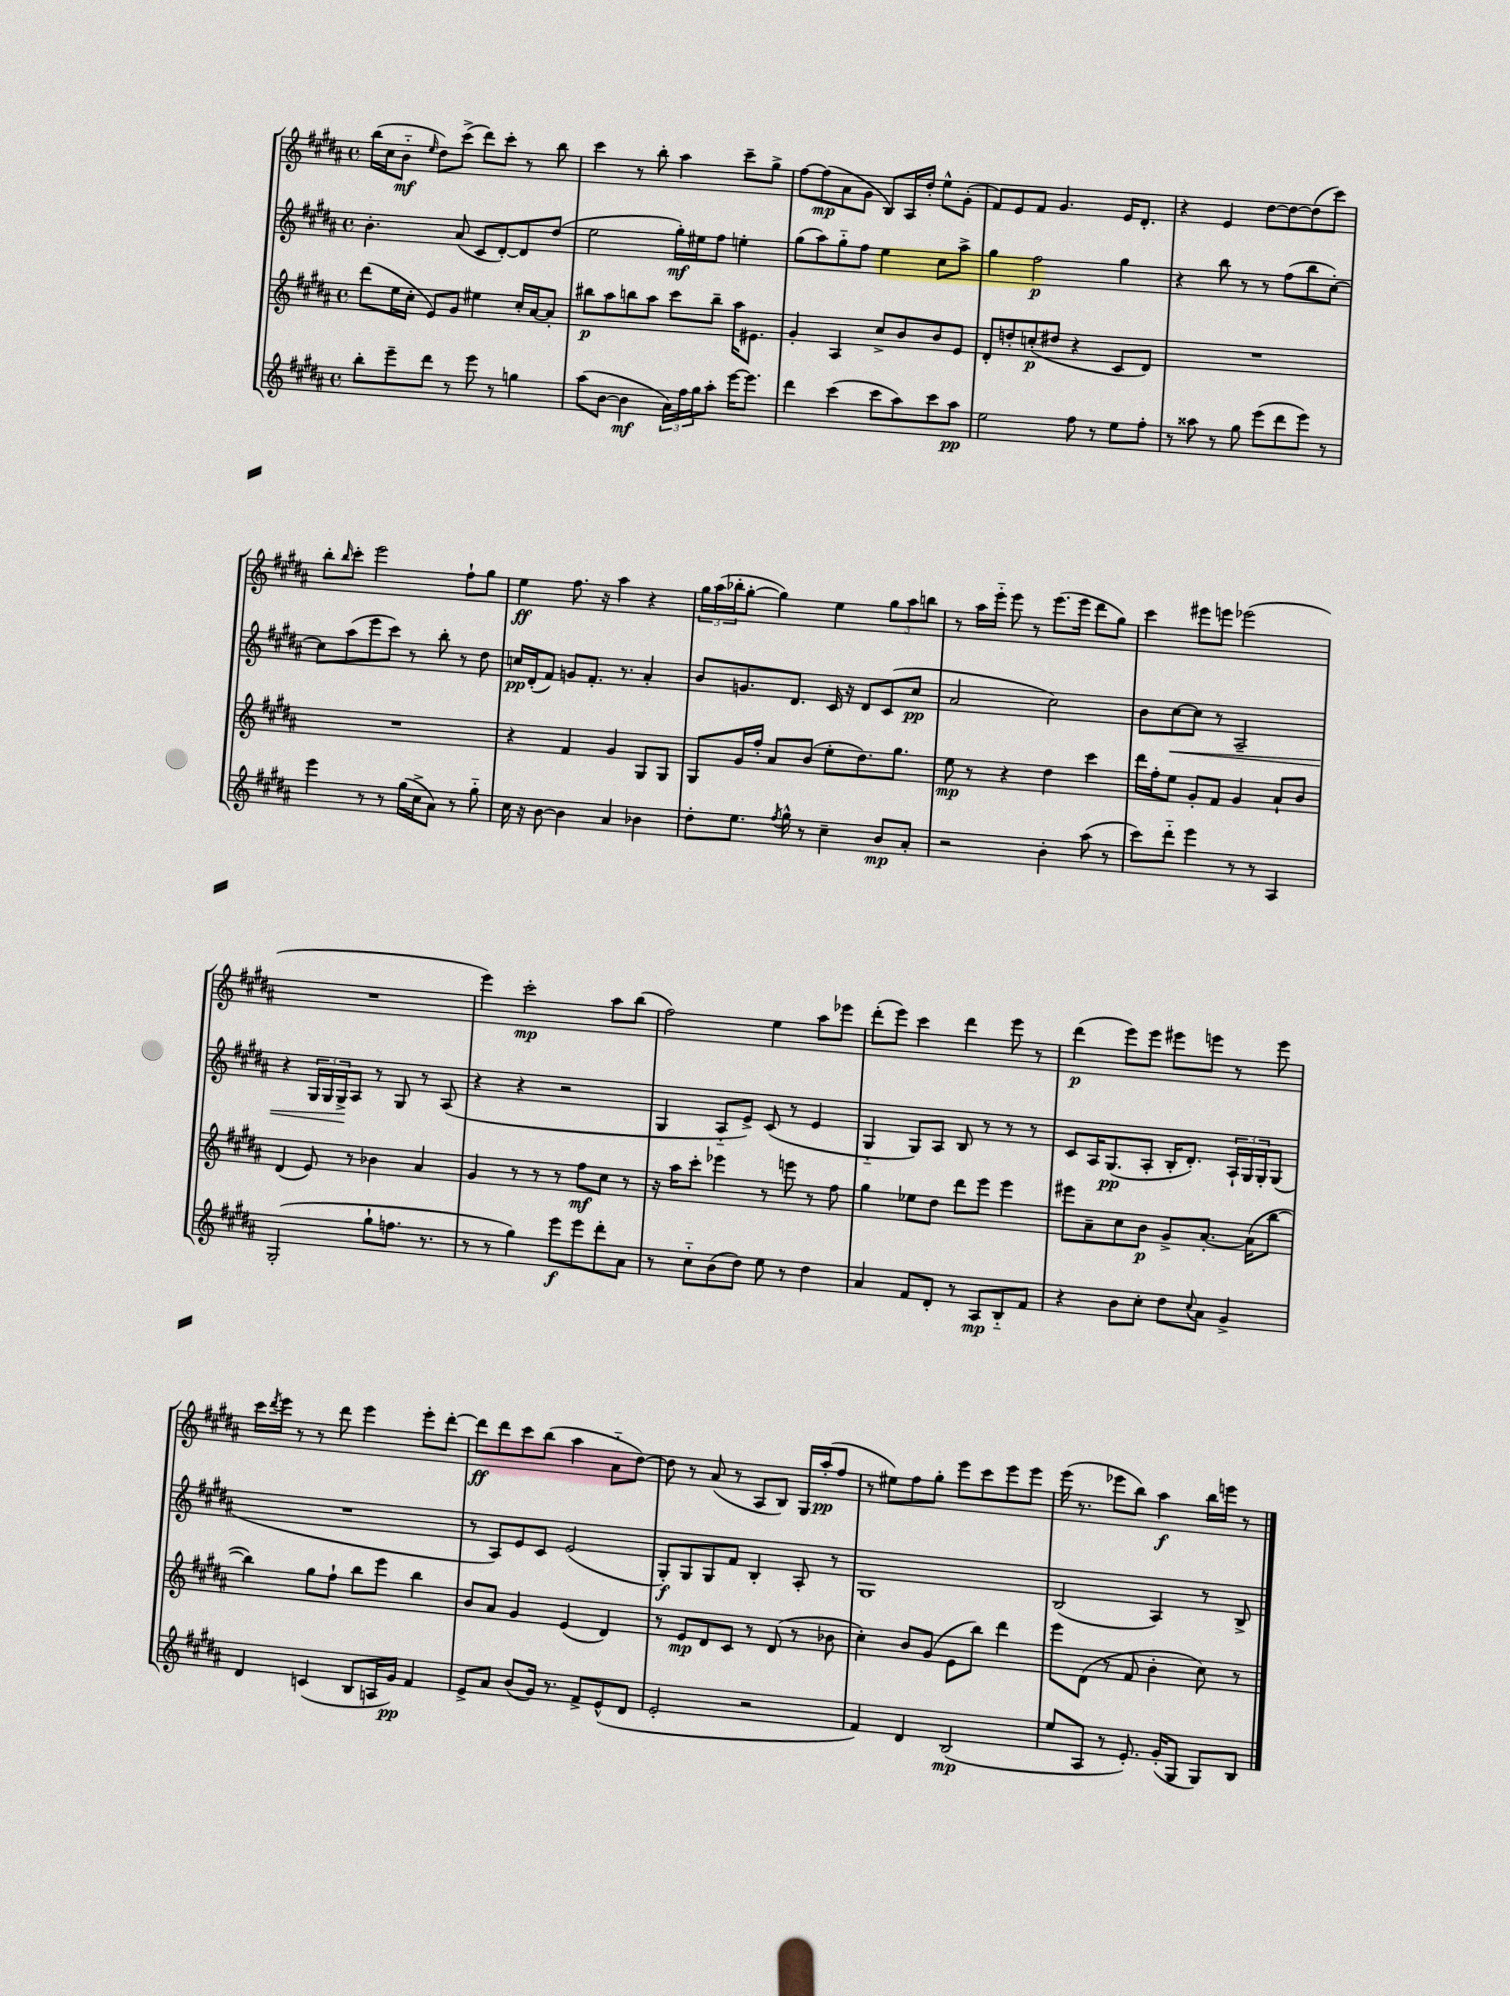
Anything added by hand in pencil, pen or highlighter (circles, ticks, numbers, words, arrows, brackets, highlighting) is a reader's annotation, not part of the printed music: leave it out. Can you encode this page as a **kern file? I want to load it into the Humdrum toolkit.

**kern	**dynam	**kern	**dynam	**kern	**dynam	**kern	**dynam
*part4	*part4	*part3	*part3	*part2	*part2	*part1	*part1
*staff4	*staff4	*staff3	*staff3	*staff2	*staff2	*staff1	*staff1
*clefG2	*	*clefG2	*	*clefG2	*	*clefG2	*
*k[f#c#g#d#a#]	*	*k[f#c#g#d#a#]	*	*k[f#c#g#d#a#]	*	*k[f#c#g#d#a#]	*
*M4/4	*	*M4/4	*	*M4/4	*	*M4/4	*
*met(c)	*	*met(c)	*	*met(c)	*	*met(c)	*
=19	=19	=19	=19	=19	=19	=19	=19
8bb'\L	.	(8ddd#\L	.	4.b'\	.	(16bb\LL	.
.	.	.	.	.	.	16cc#\J	.
8eee~\	.	16ee\L	.	.	.	8b\J	mf
.	.	16cc#'\JJ	.	.	.	.	.
.	.	.	.	.	.	16qqee/	.
8ddd#\J	.	8e/L)	.	.	.	8dd#\L)	.
8r	.	8g#/J	.	(8a#/	.	(8ccc#^\J	.
8eee\	.	4ee#X\	.	8c#/L	.	8ddd#\L)	.
8r	.	.	.	[8d#'/)	.	8ccc#'\J	.
4ggn\	.	16cc#'/LL	.	8d#/]	.	8r	.
.	.	[16a#/J	.	.	.	.	.
.	.	8a#'/J]	.	(8dd#/J	.	8bb\	.
=20	=20	=20	=20	=20	=20	=20	=20
(8aa#\L	.	8bb#X\L	p	2ee\	.	4ccc#\	.
[8b\J	.	8aa#\	.	.	.	.	.
4b\]	mf	8bbn\	.	.	.	8r	.
.	.	8aa#\J	.	.	.	8bb'\	.
24a#\LL)	.	8ccc#\L	.	16gg#'\LL)	mf	4aa#\	.
24ff#\	.	.	.	.	.	.	.
.	.	.	.	16ee#X\J	.	.	.
24gg#\J	.	.	.	.	.	.	.
8aa#'\J	.	8bb~\J	.	8ff#\J	.	.	.
[16eee\KL	.	16aa#\KL	.	4een'\	.	8ccc#~\L	.
8.eee\J]	.	8.e#X\J	.	.	.	.	.
.	.	.	.	.	.	8gg#^\J	.
=21	=21	=21	=21	=21	=21	=21	=21
4ddd#\	.	4g#'/	.	(8gg#\L	.	[8ff#\L	.
.	.	.	.	8aa#\)	.	(8ff#\]	mp
(4ccc#\	.	4A#/	.	8gg#\	.	8a#\	.
.	.	.	.	8ff#\J	.	8g#\J	.
8ccc#\L	.	8cc#^/L	.	4ee\	.	8B/L)	.
8aa#\)	.	8b/	.	.	.	16A#/L	.
.	.	.	.	.	.	16dd#'/JJ	.
8ccc#\	.	8b/	.	8cc#\L	.	8ee^^\L	.
8aa#\J	pp	8e/J	.	8aa#^\J	.	(8g#'\J	.
=22	=22	=22	=22	=22	=22	=22	=22
2ee\	.	8d#'/L	.	4gg#\	.	8f#/L)	.
.	.	8ddn'/	.	.	.	8e/	.
.	.	(8ccn'/	p	2ff#\	p	8f#/J	.
.	.	8dd#X/J	.	.	.	4.g#/	.
8ff#\	.	4r	.	.	.	.	.
8r	.	.	.	.	.	.	.
8ee\L	.	8c#/L	.	4gg#\	.	16e/KL	.
.	.	.	.	.	.	8.d#'/J	.
8ff#'\J	.	8d#/J)	.	.	.	.	.
=23	=23	=23	=23	=23	=23	=23	=23
8r	.	1r	.	4r	.	4r	.
8aa##X\	.	.	.	.	.	.	.
8r	.	.	.	8bb\	.	4e/	.
8gg#\	.	.	.	8r	.	.	.
(8eee\L	.	.	.	8r	.	[8dd#\L	.
8ddd#\	.	.	.	(8ff#\L	.	8dd#\_	.
8eee\J)	.	.	.	8bb\	.	(8dd#\]	.
8r	.	.	.	[8cc#'\J)	.	8ccc#\J)	.
!!LO:LB:g=z
=24	=24	=24	=24	=24	=24	=24	=24
4eee\	.	1r	.	8cc#\L]	.	8bb'\L	.
.	.	.	.	.	.	16qqbb/	.
.	.	.	.	(8aa#\	.	8ccc#'\J	.
8r	.	.	.	8eee\	.	2eee\	.
8r	.	.	.	8ccc#\J)	.	.	.
(16gg#\LL	.	.	.	8r	.	.	.
16cc#^\J	.	.	.	.	.	.	.
8a#\J)	.	.	.	8bb'\	.	.	.
8r	.	.	.	8r	.	8ff#`\L	.
8gg#\	.	.	.	8dd#\	.	8gg#\J	.
=25	=25	=25	=25	=25	=25	=25	=25
16cc#\	.	4r	.	16ccn/LL	pp	4ee\	ff
16r	.	.	.	(16d#'/J	.	.	.
[8b\	.	.	.	8f#/J)	.	.	.
4b\]	.	4f#/	.	8gn/L	.	8.ff#\	.
.	.	.	.	8.f#'/J	.	.	.
.	.	.	.	.	.	16r	.
4a#/	.	4g#/	.	.	.	4aa#\	.
.	.	.	.	8.r	.	.	.
4b-X\	.	8G#/L	.	4a#'/	.	4r	.
.	.	8G#/J	.	.	.	.	.
=26	=26	=26	=26	=26	=26	=26	=26
8dd#'\L	.	8G#/L	.	8b/L	.	24gg#\LL	.
.	.	.	.	.	.	(24aa#\	.
.	.	.	.	.	.	24bb-X'\J	.
8.ee\J	.	16g#/L	.	8.gn/	.	[8gg#'\J	.
.	.	16ff#'/JJ	.	.	.	.	.
.	.	8a#/L	.	.	.	4gg#\])	.
8qff#/	.	.	.	.	.	.	.
16gg#^^\	.	.	.	8.d#/J	.	.	.
8r	.	(8b/J	.	.	.	.	.
4cc#~\	.	8ee'\L	.	16c#/	.	4ee\	.
.	.	.	.	16r	.	.	.
.	.	8.dd#\)	.	8d#/L	.	.	.
8b/L	mp	.	.	(8c#/	.	12gg#\L	.
.	.	8.gg#\J	.	.	.	.	.
.	.	.	.	.	.	12aa#\	.
8a#'/J	.	.	.	8cc#/J	pp	.	.
.	.	.	.	.	.	12bbn\J	.
=27	=27	=27	=27	=27	=27	=27	=27
2r	.	8ee\	mp	2a#/	.	8r	.
.	.	8r	.	.	.	16aa#\LL	.
.	.	.	.	.	.	16eee\JJ	.
.	.	4r	.	.	.	8eee\	.
.	.	.	.	.	.	8r	.
4b'\	.	4dd#\	.	2cc#\)	.	(8.eee\L	.
.	.	.	.	.	.	16eee\Jk	.
(8aa#\	.	4ccc#\	.	.	.	8ddd#\L	.
8r	.	.	.	.	.	8gg#\J)	.
=28	=28	=28	=28	=28	=28	=28	=28
8ccc#\L)	.	16ddd#\LL	.	8b\L	.	4ccc#\	.
.	.	16ff#'\J	.	.	.	.	.
!	!	!	!	!	!LO:HP:b	!	!
8ddd#\J	.	8ee\J	.	[8cc#\	<	.	.
4eee\	.	8g#'/L	.	8cc#\J]	.	8eee#X\L	.
.	.	8f#/J	.	8r	.	8eeen\J	.
8r	.	4g#/	.	2A#~/	.	(2eee-X\	.
8r	.	.	.	.	.	.	.
4A#/	.	8a#`/L	.	.	.	.	.
.	.	8b/J	.	.	.	.	.
!!LO:LB:g=z
=29	=29	=29	=29	=29	=29	=29	=29
(2G#'/	.	(4d#/	.	4r	.	1r	.
.	.	8e/)	.	24G#/LL	.	.	.
.	.	.	.	24G#/	.	.	.
.	.	.	.	24G#^/J	.	.	.
.	.	8r	.	8A#/J	[	.	.
8gg#`\L	.	4b-X\	.	8r	.	.	.
8.ffn\J	.	.	.	8G#/	.	.	.
.	.	4a#/	.	8r	.	.	.
8.r	.	.	.	.	.	.	.
.	.	.	.	(8A#/	.	.	.
=30	=30	=30	=30	=30	=30	=30	=30
8r	.	4g#/	.	4r	.	4eee\)	.
8r	.	.	.	.	.	.	.
4gg#\)	.	8r	.	4r	.	2ccc#'\	mp
.	.	8r	.	.	.	.	.
8eee\L	f	8r	.	2r	.	.	.
8eee\	.	8ff#\L	mf	.	.	.	.
8ddd#'\	.	8cc#\J	.	.	.	8aa#\L	.
8a#\J	.	8r	.	.	.	(8bb\J	.
=31	=31	=31	=31	=31	=31	=31	=31
8r	.	16r	.	4G#/	.	2ff#\)	.
.	.	16aa#\KL	.	.	.	.	.
8cc#\L	.	8ccc#'\J	.	.	.	.	.
(8b\	.	4eee-X\	.	8A#/L	.	.	.
8dd#\J)	.	.	.	8e^/J)	.	.	.
8ee\	.	8r	.	(8c#/	.	4ee\	.
8r	.	8eeen\	.	8r	.	.	.
4dd#\	.	8r	.	4e/	.	8aa#\L	.
.	.	8ff#\	.	.	.	8eee-X\J	.
=32	=32	=32	=32	=32	=32	=32	=32
4a#/	.	4gg#\	.	4G#/	.	(8ddd#'\L	.
.	.	.	.	.	.	8eee\J)	.
8f#/L	.	8ee-X\L	.	8G#/L)	.	4ccc#\	.
8d#'/J	.	8dd#\J	.	8A#/J	.	.	.
8r	.	8ddd#\L	.	8B/	.	4ddd#\	.
8A#/L	mp	8eee\J	.	8r	.	.	.
8B/	.	4eee\	.	8r	.	8eee\	.
8f#/J	.	.	.	8r	.	8r	.
=33	=33	=33	=33	=33	=33	=33	=33
4r	.	8eee#X\L	.	8c#/L	.	(4ddd#\	p
.	.	8a#~\	.	16A#/K	.	.	.
.	.	.	.	(8.G#/	pp	.	.
8b\L	.	8cc#\	.	.	.	8eee\L)	.
8cc#'\J	.	8b\J	p	8A#'/J	.	8eee\J	.
8dd#\L	.	8g#^/L	.	16B'/KL	.	8eee#X\L	.
.	.	.	.	8.d#'/J)	.	.	.
8qqcc#/	.	.	.	.	.	.	.
8a#\J	.	[8.a#'/J	.	.	.	8eeen\J	.
4g#^/	.	.	.	24A#`/LL	.	8r	.
.	.	.	.	24G#/	.	.	.
.	.	(16a#\KL]	.	.	.	.	.
.	.	.	.	24G#'/J	.	.	.
.	.	[8bb\J	.	(8G#/J	.	8eee\	.
!!LO:LB:g=z
=34	=34	=34	=34	=34	=34	=34	=34
4d#/	.	4bb\])	.	1r	.	16ccc#\LL	.
.	.	.	.	.	.	8qddd#/	.
.	.	.	.	.	.	16eee\JJ	.
.	.	.	.	.	.	8r	.
(4cn/	.	8gg#\L	.	.	.	8r	.
.	.	8ff#`\J	.	.	.	8ddd#\	.
8B/L	.	8bb\L	.	.	.	4eee\	.
16An/L	.	8eee\J	.	.	.	.	.
16g#/JJ)	pp	.	.	.	.	.	.
4f#/	.	4bb\	.	.	.	8eee'\L	.
.	.	.	.	.	.	[8ddd#'\J	.
=35	=35	=35	=35	=35	=35	=35	=35
8e^/L	.	8b/L	.	8r	.	8ddd#\L]	ff
8a#/J	.	8a#/J	.	8A#/L)	.	8ddd#\	.
(8b/L	.	4g#/	.	8e/	.	8ccc#\	.
16g#/Jk)	.	.	.	8c#/J	.	(8bb\J	.
8.r	.	.	.	.	.	.	.
.	.	(4e/	.	(2e/	.	4aa#\	.
8f#^/L	.	.	.	.	.	.	.
(8e^^/	.	4d#/)	.	.	.	8a#\L	.
8d#/J	.	.	.	.	.	[8dd#\J)	.
=36	=36	=36	=36	=36	=36	=36	=36
2e'/	.	8r	.	8G#'/L)	f	8dd#\]	.
.	.	8e/L	mp	8G#/	.	8r	.
.	.	8d#/	.	8G#/	.	(8a#/	.
.	.	8c#/J	.	8f#/J	.	8r	.
2r	.	8r	.	4B'/	.	8A#/L	.
.	.	(8d#/	.	.	.	8B/J)	.
.	.	8r	.	8A#'/	.	16G#/LL	.
.	.	.	.	.	.	(16aa#'/J	pp
.	.	8b-X\	.	8r	.	8ff#/J	.
=37	=37	=37	=37	=37	=37	=37	=37
4f#/)	.	4cc#'\)	.	1G#	.	8r	.
.	.	.	.	.	.	8ee#X\L)	.
4d#/	.	8b/L	.	.	.	8ff#\	.
.	.	(8g#/J	.	.	.	8gg#'\J	.
(2B/	mp	8e\L	.	.	.	8eee\L	.
.	.	8bb\J)	.	.	.	8ccc#\	.
.	.	4ddd#\	.	.	.	8eee\	.
.	.	.	.	.	.	8eee\J	.
=38	=38	=38	=38	=38	=38	=38	=38
8ee/L	.	8eee\L	.	(2B/	.	(16eee\	.
.	.	.	.	.	.	8.r	.
8A#/J	.	(8d#\J	.	.	.	.	.
8r	.	8r	.	.	.	8eee-X\L	.
8.e'/)	.	8f#/	.	.	.	8bb\J)	.
.	.	4b'\	.	4A#/)	.	4aa#\	f
(16g#'/KL	.	.	.	.	.	.	.
8G#/J	.	.	.	.	.	.	.
8G#/L)	.	8cc#\)	.	8r	.	16bb\LL	.
.	.	.	.	.	.	16eeen\JJ	.
8B/J	.	8r	.	8B^/	.	8r	.
==	==	==	==	==	==	==	==
*-	*-	*-	*-	*-	*-	*-	*-
